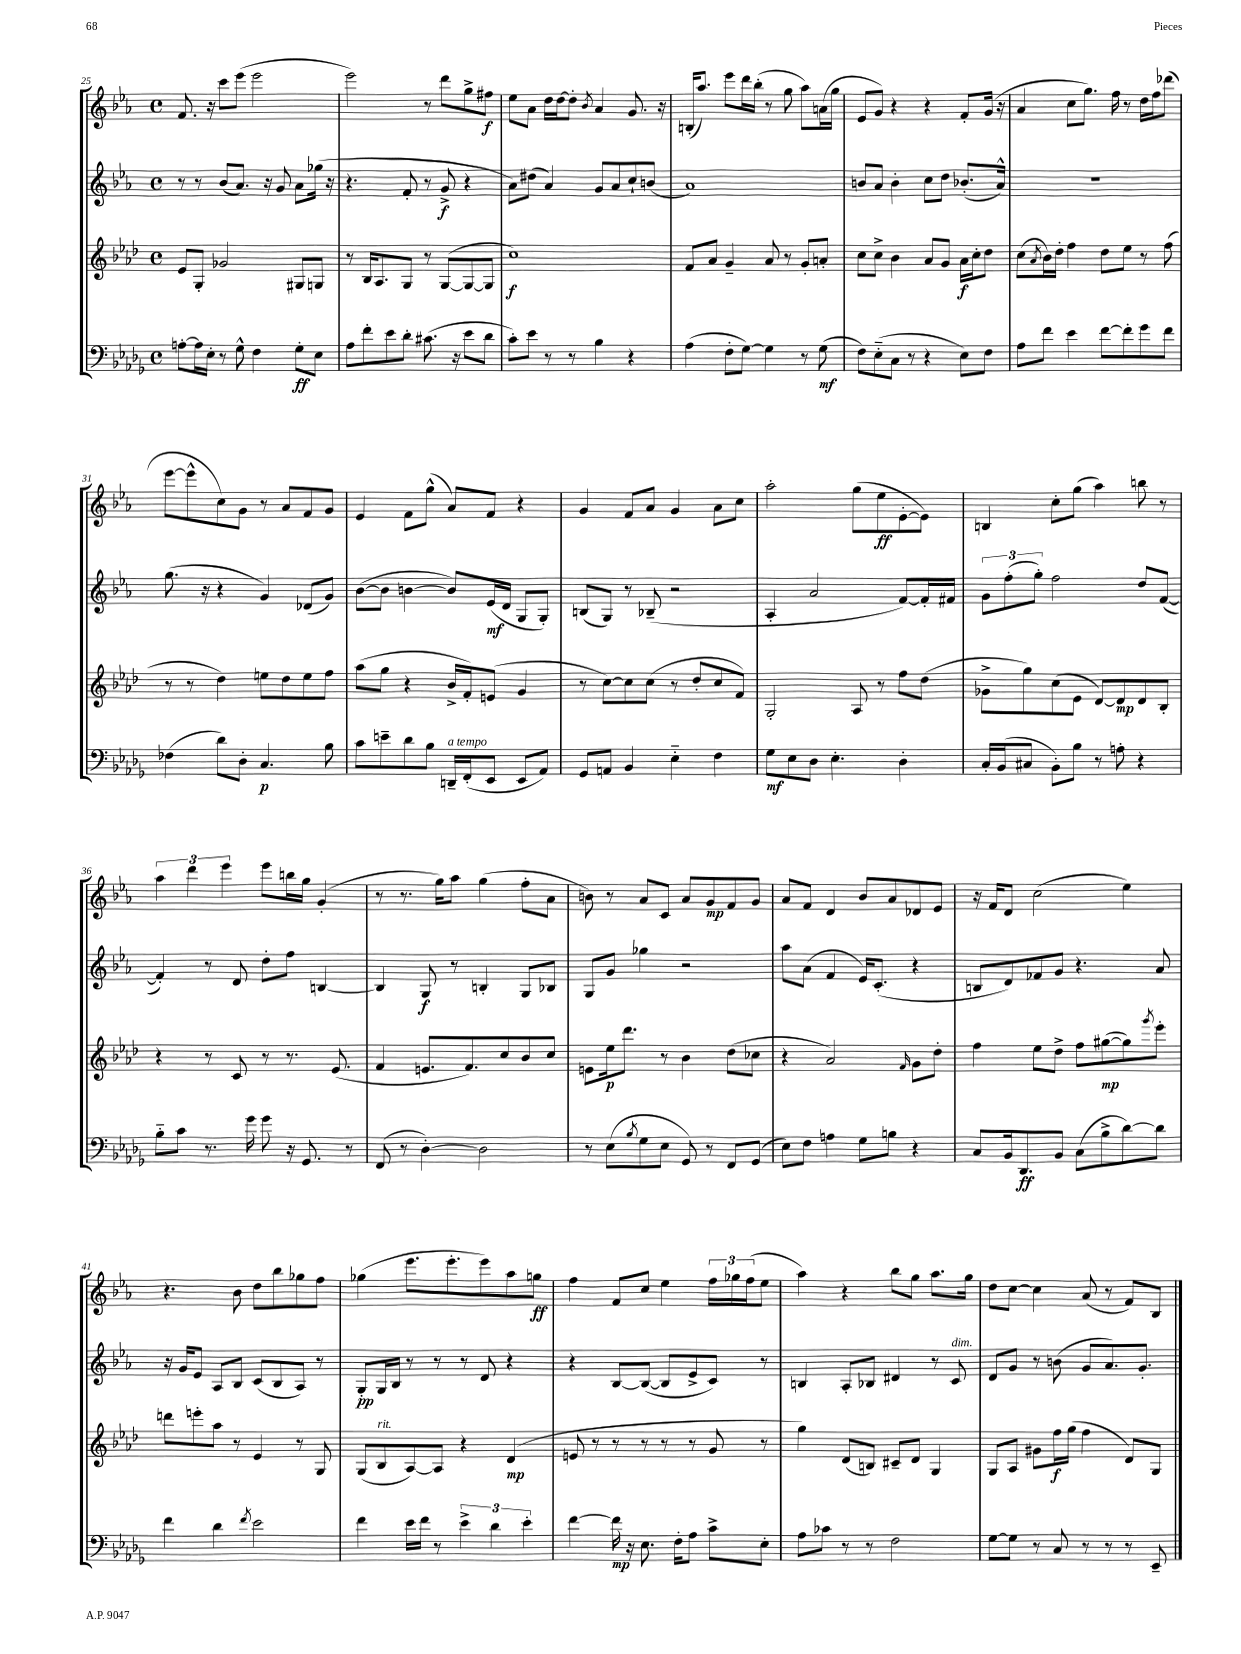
<<
\new StaffGroup <<
\new Staff = "s0" {
    \clef treble \key ees \major \defaultTimeSignature \time 4/4
    f'8. r16 c'''8 ees'''8( ees'''2 |
    ees'''2) r8 d'''8 g''8-> fis''8\f |
    ees''8 aes'8 d''16 d''16~ d''8-. \acciaccatura { bes'8 } aes'4 g'8. r16 |
    b16-.( aes''8.) ees'''8 d'''16 bes''16-.( r8 g''8 aes''8) a'16( g''16 |
    ees'8 g'8) r4 r4 f'8-. g'16( r16 |
    aes'4 c''8 g''8.) f''16 r8 d''16 f''16 des'''8( |
    ees'''8~ ees'''8-^ c''8) g'8 r8 aes'8 f'8 g'8 |
    ees'4 f'8 g''8-^( aes'8) f'8 r4 |
    g'4 f'8 aes'8 g'4 aes'8 c''8 |
    aes''2-. g''8( ees''8\ff ees'8~-. ees'8) |
    b4 c''8-. g''8( aes''4) b''8 r8 |
    \tuplet 3/2 { aes''4 d'''4 ees'''4 } ees'''8 b''16 g''16 g'4-.( |
    r8 r8. g''16) aes''8 g''4( f''8-. aes'8 |
    b'8) r8 aes'8 c'8 aes'8 g'8\mp f'8 g'8 |
    aes'8 f'8 d'4 bes'8 aes'8 des'8 ees'8 |
    r16 f'16 d'8 c''2( ees''4) |
    r4. bes'8 d''8 bes''8 ges''8 f''8 |
    ges''4( ees'''8. ees'''8.-. ees'''8) aes''8 g''8\ff |
    f''4 f'8 c''8 ees''4 \tuplet 3/2 { f''16 ges''16 f''16( } ees''8 |
    aes''4) r4 bes''8 g''8 aes''8. g''16 |
    d''8 c''8~ c''4 aes'8( r8 f'8) bes8 \bar "|." |
}
\new Staff = "s1" {
    \clef treble \key ees \major \defaultTimeSignature \time 4/4
    r8 r8 bes'8( aes'8.) r16 g'8 aes'8 ges''16( r16 |
    r4. f'8-. r8 g'8->\f r4 |
    aes'8) dis''8( aes'4) g'8 aes'8 c''8-! b'8( |
    aes'1) |
    b'8 aes'8 b'4-. c''8 d''8 bes'8.-.( aes'16-^) |
    R1 |
    g''8.( r16 r4 g'4) des'8( g'8) |
    bes'8~( bes'8 b'4~ b'8) ees'16\mf( d'16 g8 g8-.) |
    b8( g8) r8 bes8--( r2 |
    aes4-. aes'2 f'8~) f'16-. fis'16 |
    \tuplet 3/2 { g'8 f''8-.( g''8-.) } f''2 d''8 f'8~( |
    f'4-.) r8 d'8 d''8-. f''8 b4~ |
    b4 g8\f r8 b4-. g8 bes8 |
    g8 g'8 ges''4 r2 |
    aes''8 aes'8( f'4 ees'16) c'8.-.( r4 |
    b8 d'8) fes'8 g'8 r4. aes'8 |
    r16 g'16 ees'8 aes8 bes8 c'8( bes8 aes8) r8 |
    g8-.\pp g16 bes16 r8 r8 r8 d'8 r4 |
    r4 bes8~ bes8~( bes8 ees'8-> c'8) r8 |
    b4 aes8-. bes8 dis'4 r8 c'8^\markup { \italic "dim." } |
    d'8 g'8 r8 b'8( g'8 aes'8.) g'8.-. \bar "|." |
}
\new Staff = "s2" {
    \clef treble \key aes \major \defaultTimeSignature \time 4/4
    ees'8 g8-. ges'2 gis8 g8 |
    r8 bes16 aes8. g8 r8 g8~( g8~ g8 |
    c''1\f) |
    f'8 aes'8 g'4-- aes'8 r8 g'8-. a'8-. |
    c''8 c''8-> bes'4 aes'8 g'8 aes'16\f c''16-. des''8 |
    c''8( \acciaccatura { aes'8 } bes'16) des''16-. f''4 des''8 ees''8 r8 f''8( |
    r8 r8 des''4) e''8 des''8 e''8 f''8 |
    aes''8( g''8 r4 bes'16-> f'16-.) e'8( g'4 |
    r8 c''8~) c''8 c''8( r8 des''8-. c''8 f'8) |
    g2-. aes8 r8 f''8 des''8( |
    ges'8-> g''8) c''8( ees'8 des'8~) des'8\mp des'8 bes8-. |
    r4 r8 c'8 r8 r8. ees'8.( |
    f'4 e'8. f'8.) c''8 bes'8 c''8 |
    e'8 ees''16\p des'''8. r8 bes'4 des''8( ces''8 |
    r4 aes'2) \grace { f'16 } g'8 des''8-. |
    f''4 ees''8 des''8-> f''8 gis''8~\mp( gis''8) \acciaccatura { g'''8 } ees'''8-. |
    d'''8 e'''8-. aes''8 r8 ees'4 r8 g8 |
    g8( bes8^\markup { \italic "rit." } aes8~) aes8 r4 des'4\mp( |
    e'8 r8 r8 r8 r8 r8 g'8 r8 |
    g''4) des'8( b8) cis'8-- des'8 g4 |
    g8 aes8 gis'8 f''16\f g''16( f''4 des'8) g8 \bar "|." |
}
\new Staff = "s3" {
    \clef bass \key des \major \defaultTimeSignature \time 4/4
    a8~-. a16 ees16-. r8 ges8-^ f4 ges8-.\ff ees8 |
    aes8 f'8-. ees'8 des'8-. cis'8.( r16 ees'8 des'8 |
    c'8-.) ees'8 r8 r8 bes4 r4 |
    aes4( f8-. ges8~) ges4 r8 ges8\mf( |
    f8) ees8-_( c8 r8 r4 ees8) f8 |
    aes8 f'8 ees'4 f'8~ f'8-. ges'8 f'8 |
    fes4( des'8) des8-. c4.\p bes8 |
    c'8 e'8-- des'8 bes8 d,16--^\markup { \italic "a tempo" } f,16-.( ees,8 ees,8 aes,8) |
    ges,8 a,8 bes,4 ees4-_ f4 |
    ges8\mf ees8 des8 ees4.-. des4-. |
    c16-. bes,16( cis8 bes,8-.) bes8 r8 a8-. r4 |
    bes8-_ c'8 r8. ges'16 ges'8 r16 ges,8. r8 |
    f,8( r8 des4~-.) des2 |
    r8 ees8( \acciaccatura { bes8 } ges8 ees8 ges,8) r8 f,8 ges,8( |
    ees8) f8 a4 ges8 b8 r4 |
    c8 bes,16 des,8.\ff bes,8 c8( bes8-> des'8~) des'8 |
    f'4 des'4 \acciaccatura { f'8 } ees'2 |
    f'4 ees'16 f'16 r8 \tuplet 3/2 { ees'4-> des'4 ees'4-. } |
    f'4~ f'16\mp r16 ees8. f16-. aes8 c'8-> ees8-. |
    aes8 ces'8 r8 r8 f2 |
    ges8~ ges8 r8 c8 r8 r8 r8 ees,8-- \bar "|." |
}
>>
>>
\layout { \context { \Score currentBarNumber = #25 } }
